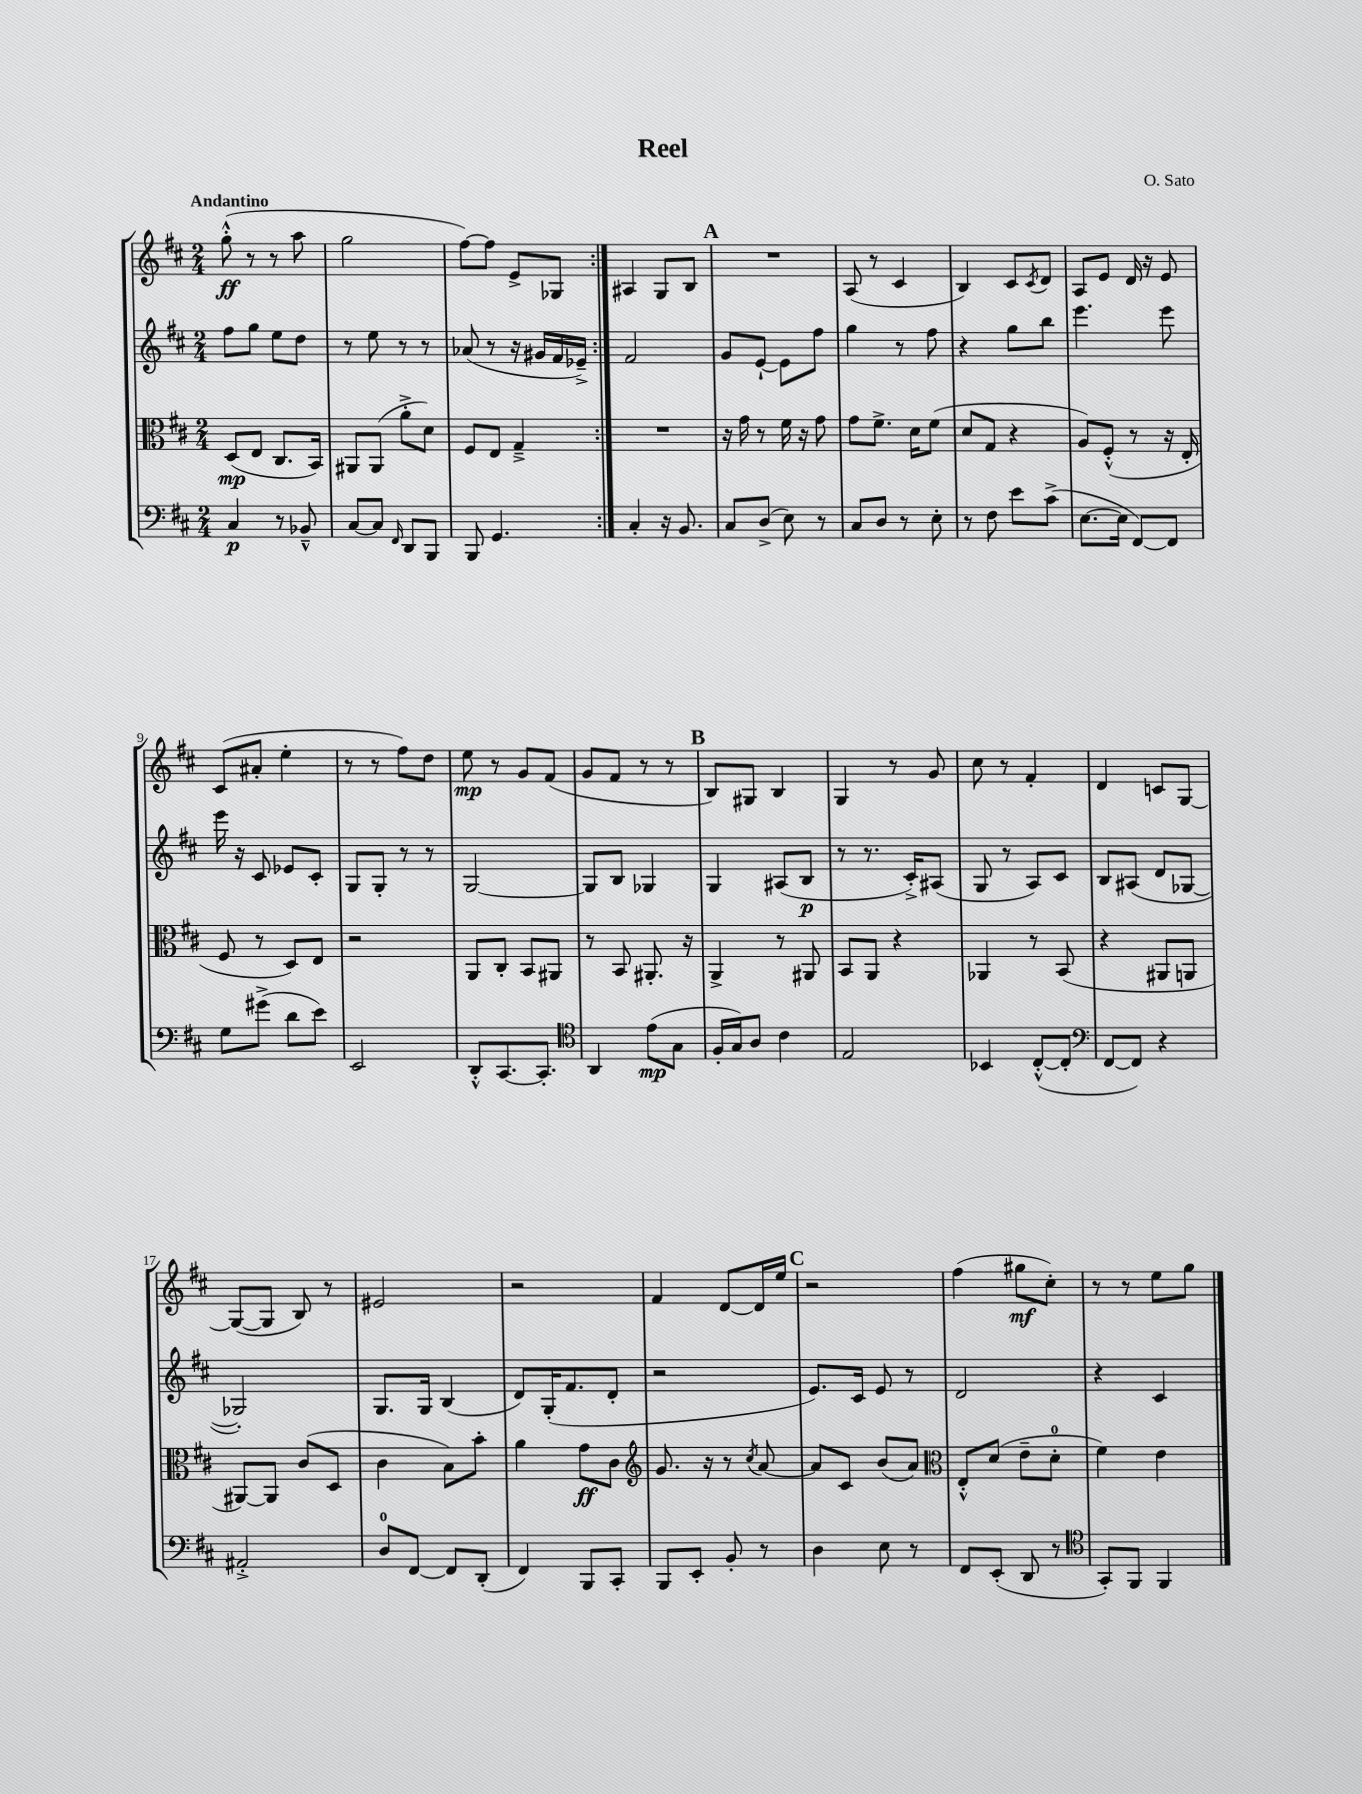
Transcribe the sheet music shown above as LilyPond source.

\header { title = "Reel" composer = "O. Sato" }
<<
\new StaffGroup <<
\new Staff = "s0" {
    \clef treble \key d \major \numericTimeSignature \time 2/4 \tempo "Andantino"
    \repeat volta 2 { g''8-.-^\ff( r8 r8 a''8 |
    g''2 |
    fis''8~) fis''8 e'8-> ges8 | }
    ais4 g8 b8 |
    \mark \markup { \bold "A" } R2 |
    a8( r8 cis'4 |
    b4) cis'8 \acciaccatura { cis'8 } d'8 |
    a8 e'8 d'16 r16 e'8 |
    cis'8( ais'8-. e''4-. |
    r8 r8 fis''8) d''8 |
    e''8\mp r8 g'8 fis'8( |
    g'8 fis'8 r8 r8 |
    \mark \markup { \bold "B" } b8) gis8 b4 |
    g4 r8 g'8 |
    cis''8 r8 fis'4-. |
    d'4 c'8 g8~ |
    g8~( g8 b8) r8 |
    eis'2 |
    r2 |
    fis'4 d'8~ d'16 e''16 |
    \mark \markup { \bold "C" } r2 |
    fis''4( gis''8\mf cis''8-.) |
    r8 r8 e''8 g''8 \bar "|." |
}
\new Staff = "s1" {
    \clef treble \key d \major \numericTimeSignature \time 2/4
    \repeat volta 2 { fis''8 g''8 e''8 d''8 |
    r8 e''8 r8 r8 |
    aes'8( r8 r16 gis'16 fis'16 ees'16--->) | }
    fis'2 |
    \mark \markup { \bold "A" } g'8 e'8~-! e'8 fis''8 |
    g''4 r8 fis''8 |
    r4 g''8 b''8 |
    e'''4. e'''8 |
    e'''16 r16 cis'8 ees'8 cis'8-. |
    g8 g8-. r8 r8 |
    g2~ |
    g8 b8 ges4 |
    \mark \markup { \bold "B" } g4 ais8( b8\p |
    r8 r8. cis'16-.->) ais8( |
    g8 r8 a8) cis'8 |
    b8 ais8( d'8 ges8~ |
    ges2-.) |
    g8. g16 b4( |
    d'8) g16-.( fis'8. d'8-. |
    r2 |
    \mark \markup { \bold "C" } e'8.) cis'16 e'8 r8 |
    d'2 |
    r4 cis'4 \bar "|." |
}
\new Staff = "s2" {
    \clef alto \key d \major \numericTimeSignature \time 2/4
    \repeat volta 2 { d8\mp( e8 cis8. b,16) |
    ais,8 ais,8( a'8-.-> d'8) |
    fis8 e8 g4---> | }
    R2 |
    \mark \markup { \bold "A" } r16 g'16 r8 fis'16 r16 g'8 |
    g'8 fis'8.-> d'16 fis'8( |
    d'8 g8 r4 |
    a8) fis8-.-^( r8 r16 e16-. |
    fis8 r8 d8) e8 |
    r2 |
    a,8 cis8-. b,8 ais,8 |
    r8 b,8 ais,8.-. r16 |
    \mark \markup { \bold "B" } a,4-> r8 ais,8 |
    b,8 a,8 r4 |
    aes,4 r8 b,8( |
    r4 ais,8 a,8 |
    ais,8~) ais,8 cis'8( d8 |
    cis'4 b8) b'8-. |
    a'4 g'8\ff cis'8 |
    \clef treble g'8. r16 r8 \acciaccatura { cis''8 } a'8~ |
    \mark \markup { \bold "C" } a'8 cis'8 b'8( a'8) |
    \clef alto e8-.-^ d'8( e'8-- d'8-0-. |
    fis'4) e'4 \bar "|." |
}
\new Staff = "s3" {
    \clef bass \key d \major \numericTimeSignature \time 2/4
    \repeat volta 2 { cis4\p r8 bes,8---^ |
    cis8~ cis8 \grace { fis,16 } d,8 b,,8 |
    b,,8 g,4. | }
    cis4-. r16 b,8. |
    \mark \markup { \bold "A" } cis8 d8->( e8) r8 |
    cis8 d8 r8 e8-. |
    r8 fis8 e'8 cis'8->( |
    e8.~ e16 fis,8~) fis,8 |
    g8 gis'8->( d'8 e'8) |
    e,2 |
    d,8-.-^ cis,8.~ cis,8.-. |
    \clef tenor a,4 e'8\mp( g8 |
    \mark \markup { \bold "B" } fis16-. g16) a8 cis'4 |
    e2 |
    bes,4 cis8~-.-^( cis8-. |
    \clef bass fis,8~ fis,8) r4 |
    ais,2-.-> |
    d8-0 fis,8~ fis,8 d,8-.( |
    fis,4) b,,8 cis,8-. |
    b,,8 e,8-. b,8-. r8 |
    \mark \markup { \bold "C" } d4 e8 r8 |
    fis,8 e,8-.( d,8 r8 |
    \clef tenor g,8-.) fis,8 fis,4 \bar "|." |
}
>>
>>
